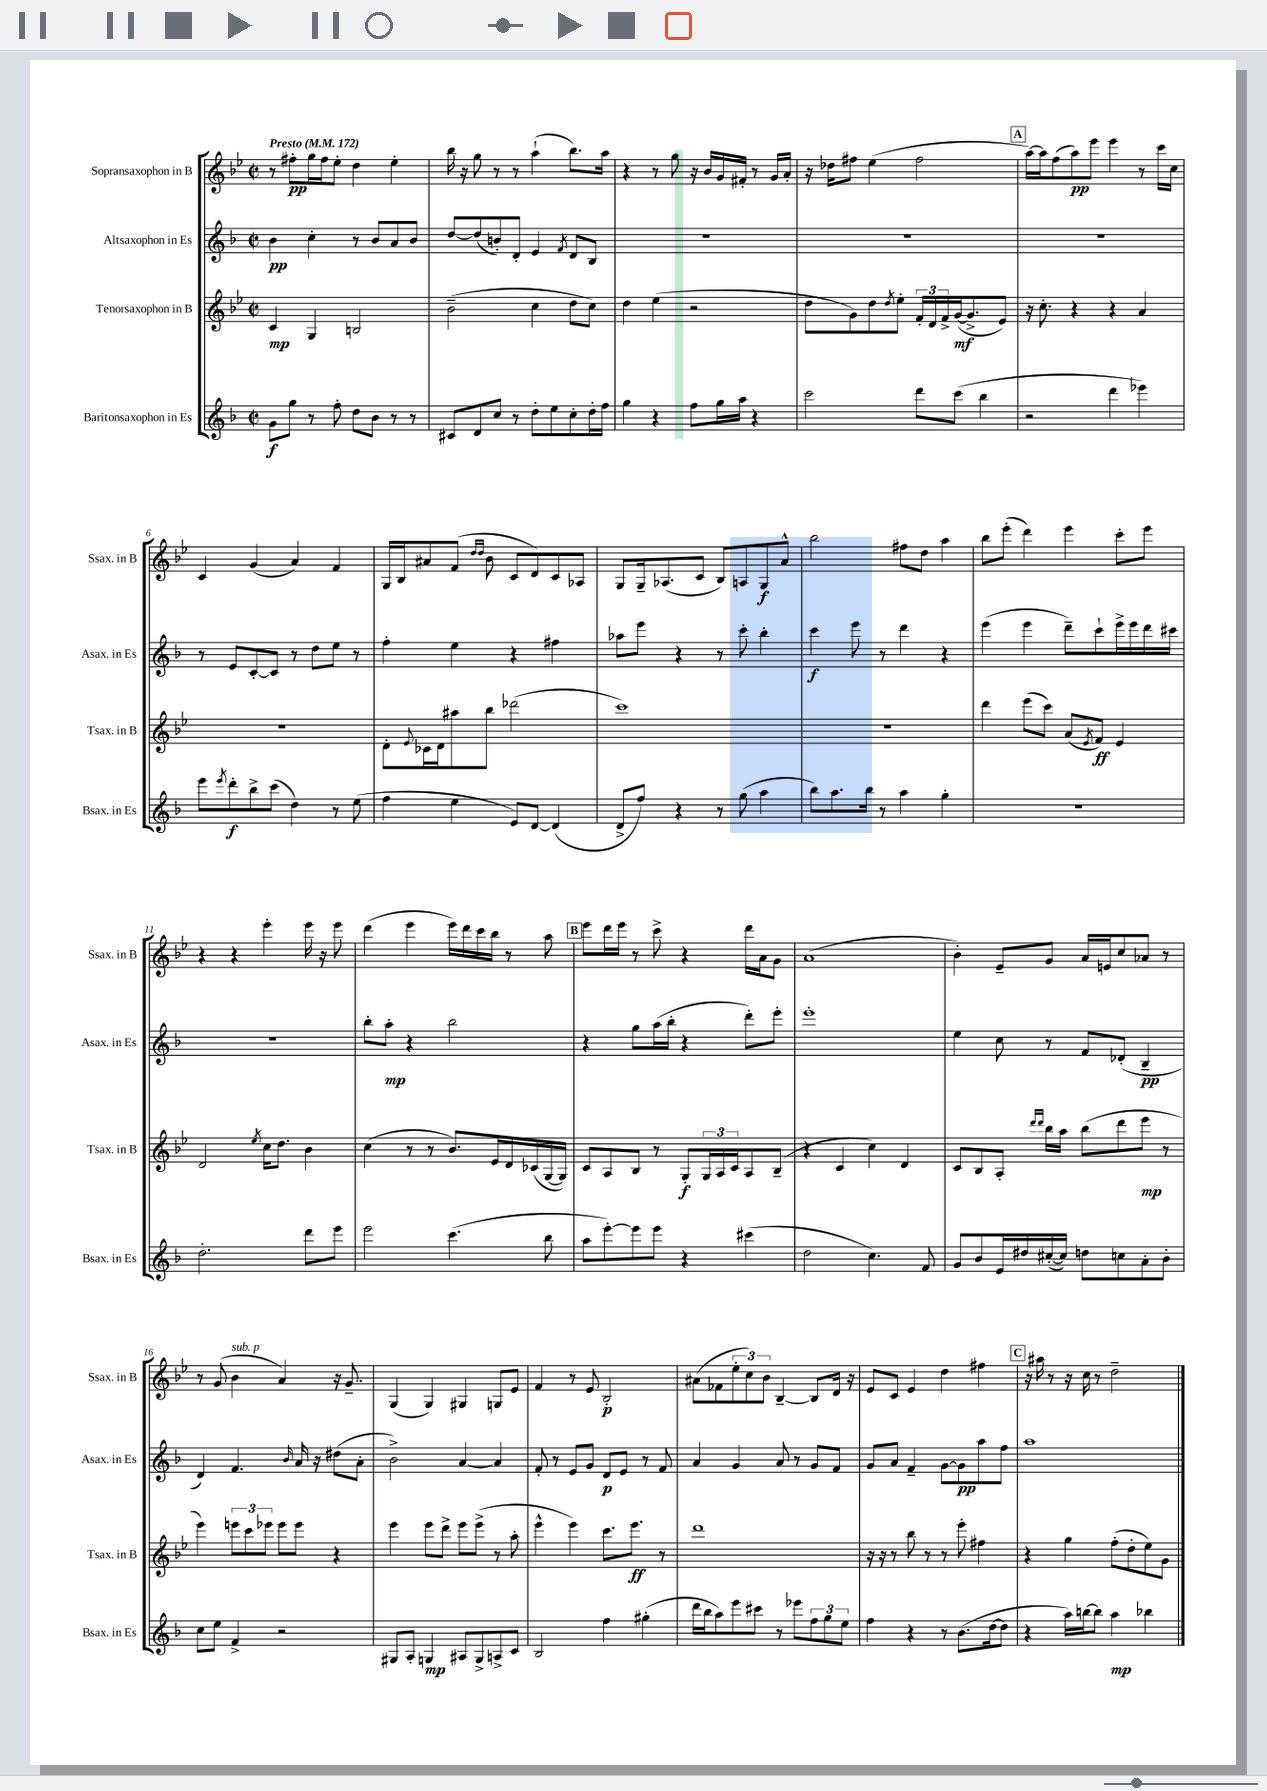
<<
\new StaffGroup <<
\new Staff = "s0" \with { instrumentName = "Sopransaxophon in B" shortInstrumentName = "Ssax. in B" } {
    \clef treble \key bes \major \defaultTimeSignature \time 2/2 \tempo "Presto" 4 = 172
    r8 fis''8-.\pp g''16 fis''16 ees''8-. d''4 ees''4-. |
    bes''16 r16 g''8 r8 r8 a''4-!( bes''8.) a''16 |
    r4 r8 g''8 r16 bes'16 g'16 fis'16-. r8 g'16 a'16-. |
    r16 des''16 fis''8 ees''4( fis''2 |
    \mark \markup { \box "A" } a''16~) a''16 f''8( a''8\pp) ees'''8 ees'''4 r8 c'''16 c''16 |
    c'4 g'4( a'4) f'4 |
    g16 bes16 ais'8 f'8( \grace { d''16 d''16 } bes'8 c'8 d'8) c'8 aes8 |
    g8 g16-- aes8.( c'8 bes8) a8 g8\f a'8-^ |
    bes''2 fis''8 d''8 a''4 |
    bes''8 ees'''8-.( d'''4) ees'''4 c'''8-. ees'''8 |
    r4 r4 ees'''4-. ees'''16 r16 ees'''8 |
    d'''4( ees'''4 ees'''16) d'''16 c'''16 bes''16 r8 a''8 |
    \mark \markup { \box "B" } ees'''8 d'''16 ees'''16 r8 c'''8-> r4 d'''16 a'16 g'8 |
    a'1( |
    bes'4-.) ees'8-- g'8 a'16 e'16 c''8 aes'8 r8 |
    r8 g'8( bes'4^\markup { \italic "sub. p" } a'4) r16 g'8.-- |
    g4( g4) gis4 g8 ees'8 |
    f'4 r8 ees'8 bes2-.\p |
    ais'8( fes'8 \tuplet 3/2 { ees''8-. c''8) bes'8 } bes4~-- bes8 d'16 r16 |
    ees'8 c'8 ees'4 d''4 fis''4 |
    \mark \markup { \box "C" } r16 ais''16 r8 r16 c''16 r8 d''2-- \bar "|." |
}
\new Staff = "s1" \with { instrumentName = "Altsaxophon in Es" shortInstrumentName = "Asax. in Es" } {
    \clef treble \key f \major \defaultTimeSignature \time 2/2
    bes'4\pp c''4-. r8 bes'8 a'8 bes'8 |
    d''8~ d''8( b'8-.) d'8-. e'4 \acciaccatura { f'8 } d'8 bes8 |
    R1 |
    R1 |
    \mark \markup { \box "A" } R1 |
    r8 e'8 c'8~-. c'8 r8 d''8 e''8 r8 |
    f''4-. e''4 r4 fis''4 |
    aes''8 e'''8 r4 r8 c'''8-. bes''4-. |
    c'''4\f e'''8 r8 d'''4 r4 |
    e'''4( e'''4 d'''8--) c'''8-! e'''16-> e'''16 d'''16 cis'''16 |
    R1 |
    bes''8-. a''8-.\mp r4 bes''2 |
    \mark \markup { \box "B" } r4 g''8 a''16( bes''16-. r4 d'''8-.) e'''8-. |
    e'''1-. |
    e''4 c''8 r8 f'8 des'8-.( bes4--\pp |
    d'4) f'4. \grace { bes'16 } a'16 r16 dis''8( a'8-. |
    bes'2->) a'4~ a'4 |
    f'8-. r8 e'8 g'8 d'8\p e'8 r8 f'8 |
    a'4 g'4 a'8 r8 g'8 f'8 |
    g'8 a'8 f'4-- g'8~ g'8\pp a''8 f''8 |
    \mark \markup { \box "C" } a''1 \bar "|." |
}
\new Staff = "s2" \with { instrumentName = "Tenorsaxophon in B" shortInstrumentName = "Tsax. in B" } {
    \clef treble \key bes \major \defaultTimeSignature \time 2/2
    c'4\mp g4 b2 |
    bes'2--( c''4 d''8 c''8) |
    d''4 ees''4( r2 |
    d''8 g'8) d''8 \acciaccatura { d''8 } ees''8-. \tuplet 3/2 { f'16-. d'16 f'16-> } g'16~\mf( g'8.-> ees'8) |
    \mark \markup { \box "A" } r16 c''8.-. r4 r4 a'4 |
    R1 |
    d'8-. \appoggiatura { ees'8 } ces'16 d'16 ais''8 bes''8 des'''2( |
    c'''1) |
    r1 |
    d'''4 ees'''8( c'''8) a'8( \acciaccatura { ees'8 } f'8\ff) ees'4 |
    d'2 \acciaccatura { ees''8 } c''16 d''8. bes'4 |
    c''4( r8 r8 bes'8.) ees'16 d'16 ces'16( g16~ g16) |
    \mark \markup { \box "B" } c'8 a8 bes8 r8 g8-.\f \tuplet 3/2 { g16 a16 c'16 } a8 bes8--( |
    r4 c'4 c''4) d'4 |
    c'8 bes8 a8-. \grace { d'''16 d'''16 } bes''16 a''16 bes''8( d'''8 ees'''8\mp r8 |
    ees'''4) \tuplet 3/2 { e'''8 c'''8 ees'''8 } ees'''8 ees'''8 r4 |
    ees'''4 ees'''8 d'''8-> ees'''8 ees'''8->( r8 a''8-. |
    ees'''4-^ ees'''4) c'''8. ees'''8.\ff r8 |
    d'''1 |
    r16 r16 r8 bes''8 r8 r8 ees'''8-. fis''4 |
    \mark \markup { \box "C" } r4 g''4 f''8-.( d''8-. ees''8) g'8 \bar "|." |
}
\new Staff = "s3" \with { instrumentName = "Baritonsaxophon in Es" shortInstrumentName = "Bsax. in Es" } {
    \clef treble \key f \major \defaultTimeSignature \time 2/2
    g'8\f g''8 r8 f''8-. d''8 bes'8 r8 r8 |
    cis'8 d'8 c''8 r8 d''8-. e''8 c''8-. d''16-. f''16 |
    g''4 r4 f''8 g''16 a''16 r4 |
    c'''2 d'''8 c'''8( bes''4 |
    \mark \markup { \box "A" } r2 d'''4 ees'''4) |
    e'''8 \acciaccatura { e'''8 } d'''8-.\f bes''8-> c'''8( d''4) r8 e''8( |
    f''4 e''4 e'8) d'8~ d'4( |
    d'8-> f''8) r4 r8 g''8( a''4 |
    bes''8) a''8. bes''16 r8 a''4 g''4-. |
    R1 |
    d''2.-. d'''8 e'''8 |
    e'''2 c'''4.( bes''8 |
    \mark \markup { \box "B" } a''8 e'''8~-.) e'''8 e'''8 r4 cis'''4( |
    d''2 c''4.) f'8 |
    g'8 bes'8 e'16 dis''16 cis''16~-.( cis''16) d''8 c''8 a'8-. bes'8-. |
    c''8 e''8 f'4-> r2 |
    gis8 a8-. g4\mp ais8 g8-> a8-> c'8 |
    bes2 f''4 gis''4-.( |
    d'''16 bes''16 a''8) e'''8 cis'''8 r8 ees'''8 \tuplet 3/2 { f''8 g''8 e''8 } |
    f''4 r4 r8 bes'8.( d''16~ d''8 |
    \mark \markup { \box "C" } r4 a''16) b''16~ b''8 a''4\mp bes''4 \bar "|." |
}
>>
>>
